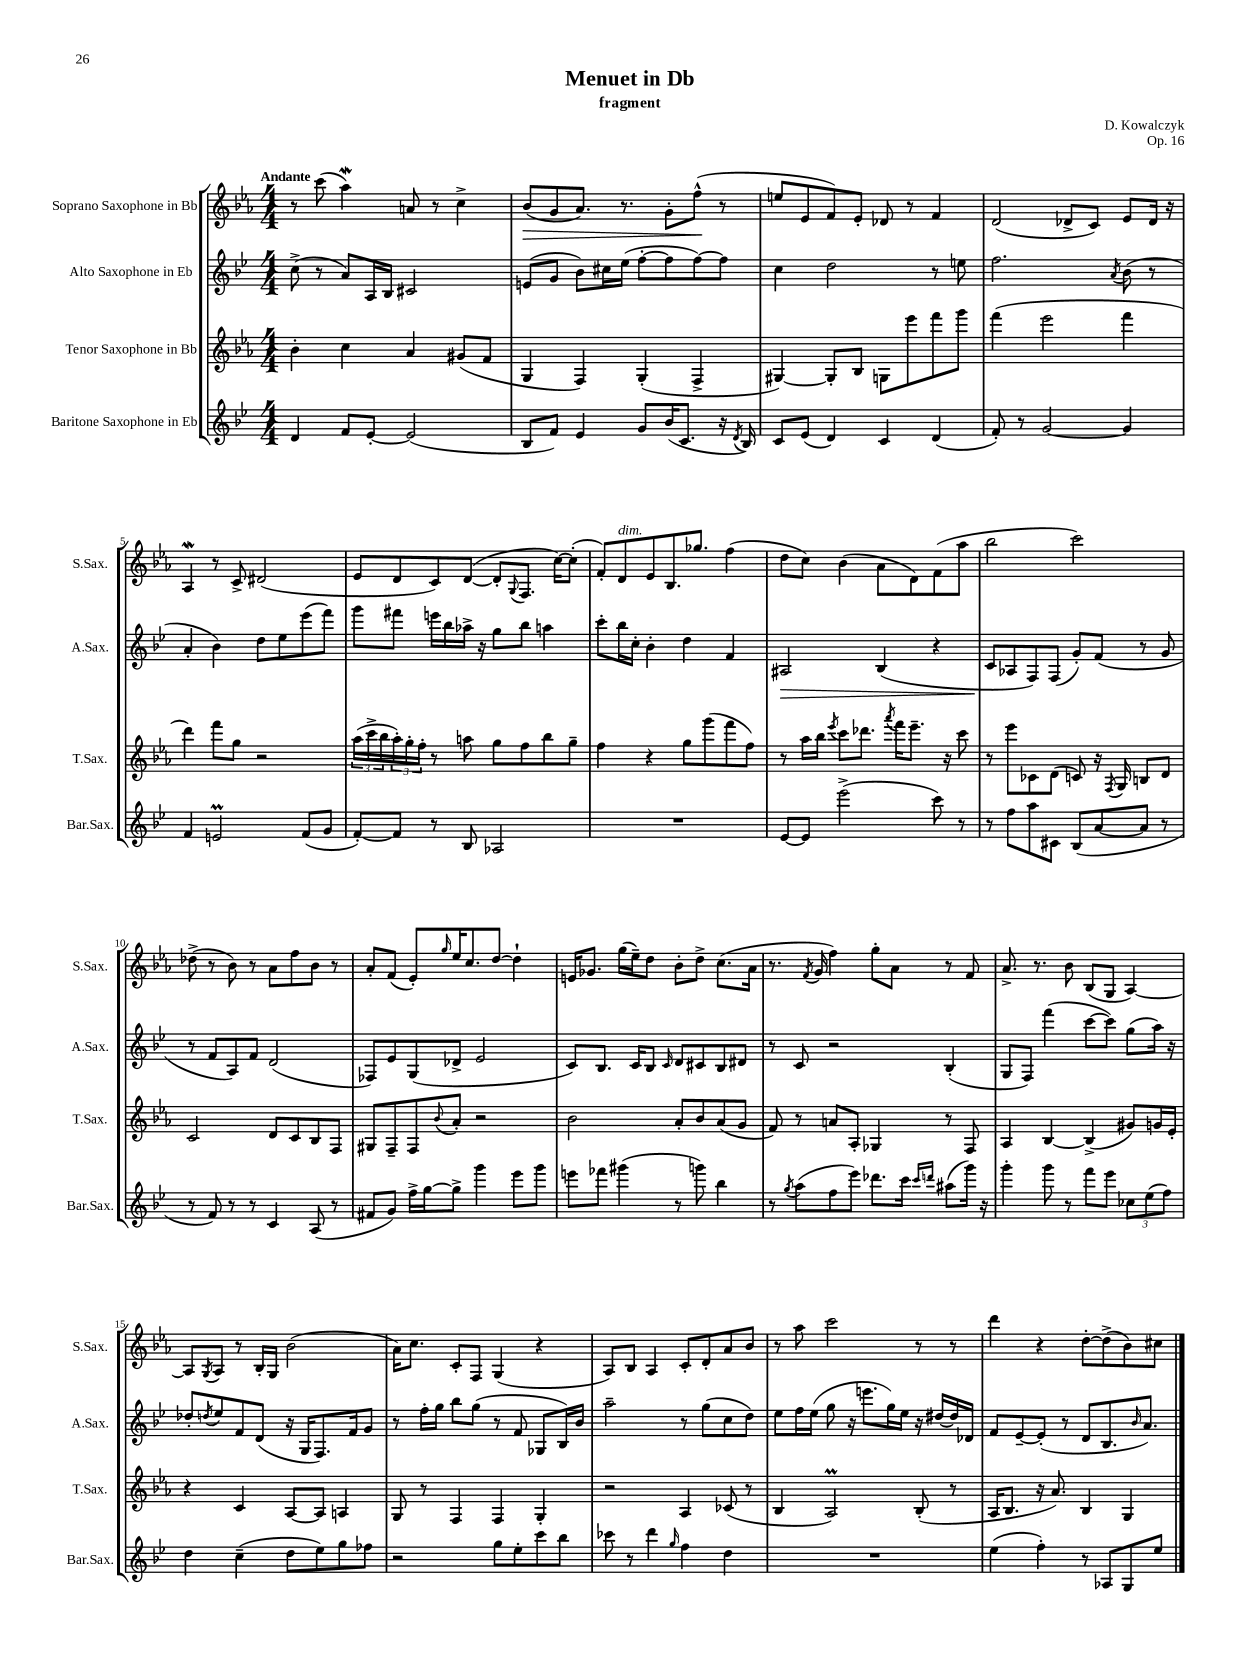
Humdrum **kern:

**kern	**kern	**kern	**dynam	**kern	**dynam
*part4	*part3	*part2	*part2	*part1	*part1
*staff4	*staff3	*staff2	*staff2	*staff1	*staff1
*I"Baritone Saxophone in Eb	*I"Tenor Saxophone in Bb	*I"Alto Saxophone in Eb	*	*I"Soprano Saxophone in Bb	*
*I'Bar.Sax.	*I'T.Sax.	*I'A.Sax.	*	*I'S.Sax.	*
*clefG2	*clefG2	*clefG2	*	*clefG2	*
*k[b-e-]	*k[b-e-a-]	*k[b-e-]	*	*k[b-e-a-]	*
*M4/4	*M4/4	*M4/4	*	*M4/4	*
=1	=1	=1	=1	=1	=1
!	!	!	!	!LO:TX:a:B:t=Andante	!
4d/	4b-'\	(8cc^\	.	8r	.
.	.	8r	.	(8ccc\	.
8f/L	4cc\	8a/L)	.	4aa-w\)	.
[8e-'/J	.	16A/L	.	.	.
.	.	16B-/JJ	.	.	.
(2e-/]	4a-/	2c#X/	.	8an/	.
.	.	.	.	8r	.
.	(8g#X/L	.	.	4cc^\	.
.	8f/J	.	.	.	.
=2	=2	=2	=2	=2	=2
!	!	!	!	!	!LO:HP:b
8B-/L	4G/	(8en/L	.	(8b-/L	>
8f/J)	.	8g/J	.	8g/	.
4e-/	4F/)	8b-\L)	.	8.a-/J)	.
.	.	16cc#X\L	.	.	.
.	.	(16ee-\JJ	.	8.r	.
8g/L	(4G'/	[8ff'\L	.	.	.
(16b-/K	.	8ff\]	.	8g'\L	.
8.c/J	.	.	.	.	.
.	4F^/	[8ff\)	.	(8ff^^\J	.
16r	.	8ff\J]	.	8r	]
8qd/	.	.	.	.	.
16B-/)	.	.	.	.	.
=3	=3	=3	=3	=3	=3
8c/L	[4G#X/)	4cc\	.	8een/L	.
(8e-/J	.	.	.	8e-/	.
4d/)	8G#'/L]	2dd\	.	8f/)	.
.	8B-/J	.	.	8e-'/J	.
4c/	8Gn\L	.	.	8d-X/	.
.	8eee-\	.	.	8r	.
(4d/	8fff\	8r	.	4f/	.
.	8ggg\J	8een\	.	.	.
=4	=4	=4	=4	=4	=4
8f'/)	(4fff\	2.ff\	.	(2d/	.
8r	.	.	.	.	.
[2g/	2eee-\	.	.	.	.
.	.	.	.	8d-X^/L	.
.	.	.	.	8c/J)	.
.	.	8qa/	.	.	.
4g/]	4fff\	(8b-\	.	8e-/L	.
.	.	8r	.	16d-/Jk	.
.	.	.	.	16r	.
!!LO:LB:g=z
=5	=5	=5	=5	=5	=5
4f/	4ddd\)	4a'/	.	4A-w/	.
2enm/	8fff\L	4b-\)	.	8r	.
.	8gg\J	.	.	8c^/	.
.	2r	8dd\L	.	(2d#X/	.
.	.	8ee-\	.	.	.
(8f/L	.	(8eee-\	.	.	.
8g/J	.	8fff\J)	.	.	.
=6	=6	=6	=6	=6	=6
[8f'/L)	(24aa-\LL	8ggg\L	.	8e-/L	.
.	24ccc^\	.	.	.	.
.	24bb-\	.	.	.	.
8f/J]	24aa-'\)	8fff#X\J	.	8d/	.
.	24gg'\	.	.	.	.
.	24ff'\JJ	.	.	.	.
8r	8r	16eeen\LL	.	8c/)	.
.	.	16bb-\	.	.	.
8B-/	8aan\	16aa-X^\JJ	.	([8d/J	.
.	.	16r	.	.	.
2A-X/	8gg\L	8gg\L	.	8d'/L]	.
.	.	.	.	8qqG/	.
.	8ff\	8bb-\J	.	8.F/J	.
.	8bb-\	4aan\	.	.	.
.	.	.	.	[16cc\KL)	.
.	8gg~\J	.	.	(8cc'\J]	.
=7	=7	=7	=7	=7	=7
1r	4ff\	8ccc'\L	.	8f'/L)	.
!	!	!	!	!LO:TX:a:i:t=dim.	!
.	.	16bb-\L	.	8d/	.
.	.	16cc'\JJ	.	.	.
.	4r	4b-'\	.	8e-/	.
.	.	.	.	8.B-/	.
.	8gg\L	4dd\	.	.	.
.	.	.	.	8.gg-X/J	.
.	(8ggg\	.	.	.	.
.	8fff\	4f/	.	(4ff\	.
.	8ff\J)	.	.	.	.
=8	=8	=8	=8	=8	=8
!	!	!	!LO:HP:b	!	!
[8e-/L	8r	2A#X/	>	8dd\L	.
8e-/J]	16aa-\LL	.	.	8cc\J)	.
.	16bb-\JJ	.	.	.	.
.	8qeee-/	.	.	.	.
(2eee-^\	8ccc\L	.	.	(4b-\	.
.	8.ddd-X\J	.	.	.	.
.	.	(4B-/	.	8a-\L	.
.	8qaaa-/	.	.	.	.
.	16fff\KL	.	.	.	.
.	8.eee-~\J	.	.	8d\)	.
8ccc\)	.	4r	.	(8f\	.
.	16r	.	.	.	.
8r	8ccc\	.	.	8aa-\J	.
=9	=9	=9	=9	=9	=9
8r	8r	8c/L	.	2bb-\	.
8ff\L	8eee-\L	8A-X/	]	.	.
8aa\	8c-X\	8F/)	.	.	.
8c#X\J	(8d\J	(8F/J	.	.	.
(8B-/L	8cn/)	8g'/L)	.	2ccc\)	.
[8a/	16r	(8f/J	.	.	.
.	8qF/	.	.	.	.
.	16G/	.	.	.	.
8a/J]	8Bn/L	8r	.	.	.
8r	8d/J	8g/	.	.	.
!!LO:LB:g=z
=10	=10	=10	=10	=10	=10
8r	2c/	8r	.	(8dd-X^\	.
8f/)	.	8f/L	.	8r	.
8r	.	8A/)	.	8b-\)	.
8r	.	8f/J	.	8r	.
4c/	8d/L	(2d/	.	8a-\L	.
.	8c/	.	.	8ff\	.
(8A/	8B-/	.	.	8b-\J	.
8r	8F/J	.	.	8r	.
=11	=11	=11	=11	=11	=11
8f#X/L	8G#X/L	8F-X/L)	.	8a-'/L	.
8g/J)	8F~/	8e-/	.	(8f/J	.
16ff^\LL	8F/	(8G/	.	8e-'/L)	.
[16gg\J	.	.	.	.	.
.	8qqb-/	.	.	16qqgg/	.
8gg^\J]	8a-'/J	8d-X^/J	.	16ee-/K	.
.	.	.	.	8.cc/	.
4ggg\	2r	2e-/	.	.	.
.	.	.	.	[8dd/J	.
8eee-\L	.	.	.	4dd`\]	.
8ggg\J	.	.	.	.	.
=12	=12	=12	=12	=12	=12
8eeen\L	2b-\	8c/L)	.	16en/KL	.
.	.	.	.	8.g-X/J	.
8fff-X\J	.	8.B-/J	.	.	.
(4ggg#X\	.	.	.	(16gg\LL	.
.	.	16c/KL	.	16ee-~\J)	.
.	.	8B-/J	.	8dd\J	.
.	.	16qqc/	.	.	.
8r	8a-'/L	8d/L	.	8b-'\L	.
8gggn\)	8b-/	8c#X/	.	8dd^\J	.
4bb-\	(8a-/	8B-/	.	(8.cc\L	.
.	8g/J	8d#X/J	.	.	.
.	.	.	.	16a-\Jk	.
=13	=13	=13	=13	=13	=13
8r	8f/)	8r	.	8.r	.
8qgg/	.	.	.	.	.
(8aa\L	8r	8c/	.	.	.
.	.	.	.	8qf/	.
.	.	.	.	16g/	.
8ff\	8an/L	2r	.	4ff\)	.
8eee-\J)	8A-'/J	.	.	.	.
8.ddd-X\L	4G-X/	.	.	8gg'\L	.
.	.	.	.	8a-\J	.
16ccc\Jk	.	.	.	.	.
16qqccc/LL	.	.	.	.	.
16qqdddn/JJ	.	.	.	.	.
(8aa#X\L	8r	(4B-'/	.	8r	.
16ggg\Jk)	8F/	.	.	8f/	.
16r	.	.	.	.	.
=14	=14	=14	=14	=14	=14
4ggg'\	4A-/	8G/L	.	8.a-^/	.
.	.	8F/J)	.	.	.
.	.	.	.	8.r	.
8ggg\	[4B-/	(4fff\	.	.	.
8r	.	.	.	8b-\	.
8fff\L	(4B-^/]	[8ccc\L	.	(8B-/L	.
8eee-\J	.	8ccc\J])	.	8G/J	.
12cc-X\L	8g#X/L)	(8gg\L	.	[4A-/)	.
(12ee-\	.	.	.	.	.
.	16gn/L	16aa\Jk)	.	.	.
12ff\J)	.	.	.	.	.
.	16e-'/JJ	16r	.	.	.
!!LO:LB:g=z
=15	=15	=15	=15	=15	=15
4dd\	4r	8dd-X'/L	.	8A-/L]	.
.	.	8qddn/	.	8qG/	.
.	.	8ee-/	.	8A-/J	.
(4cc~\	4c/	8f/	.	8r	.
.	.	(8d/J	.	16B-'/LL	.
.	.	.	.	16G/JJ	.
8dd\L	[8A-/L	16r	.	(2b-\	.
.	.	16G/KL	.	.	.
8ee-\)	8A-/J]	8.F/)	.	.	.
8gg\	4An/	.	.	.	.
.	.	16f/k	.	.	.
8ff-X\J	.	8g/J	.	.	.
=16	=16	=16	=16	=16	=16
2r	8G/	8r	.	16a-\KL)	.
.	.	.	.	8.cc\J	.
.	8r	16ff'\LL	.	.	.
.	.	16gg\JJ	.	.	.
.	4F/	8bb-\L	.	8c'/L	.
.	.	(8gg\J	.	8F/J	.
8gg\L	4F/	8r	.	(4G/	.
8ee-'\	.	8f/	.	.	.
8ccc\	4G'/	8G-X/L	.	4r	.
8bb-\J	.	16B-/L)	.	.	.
.	.	16b-/JJ	.	.	.
=17	=17	=17	=17	=17	=17
8ccc-X\	2r	2aa~\	.	8A-/L)	.
8r	.	.	.	8B-/J	.
4ddd\	.	.	.	4A-/	.
16qqgg/	.	.	.	.	.
4ff\	4A-/	8r	.	8c'/L	.
.	.	(8gg\L	.	8d'/	.
4dd\	(8c-X/	8cc\	.	8a-/	.
.	8r	8dd\J)	.	8b-/J	.
=18	=18	=18	=18	=18	=18
1r	4B-/	8ee-\L	.	8r	.
.	.	16ff\L	.	8aa-\	.
.	.	(16ee-\JJ	.	.	.
.	2A-M/)	8gg\	.	2ccc\	.
.	.	16r	.	.	.
.	.	8.eeen\L	.	.	.
.	.	16gg\L)	.	.	.
.	.	16ee-\JJ	.	.	.
.	(8B-'/	16r	.	8r	.
.	.	[16dd#X/LL	.	.	.
.	8r	16dd#/]	.	8r	.
.	.	16d-X/JJ	.	.	.
=19	=19	=19	=19	=19	=19
(4ee-\	16A-/KL	8f/L	.	4ddd\	.
.	8.B-/J	.	.	.	.
.	.	[8e-~/	.	.	.
4ff'\)	16r	(8e-'/J]	.	4r	.
.	8.a-/)	.	.	.	.
.	.	8r	.	.	.
8r	4B-/	8d/L	.	[8dd'\L	.
8A-X/L	.	8.B-/	.	(8dd^\]	.
8G/	4G/	.	.	8b-\)	.
.	.	16qqb-/	.	.	.
.	.	8.a/J)	.	.	.
8ee-/J	.	.	.	8cc#X\J	.
==	==	==	==	==	==
*-	*-	*-	*-	*-	*-
